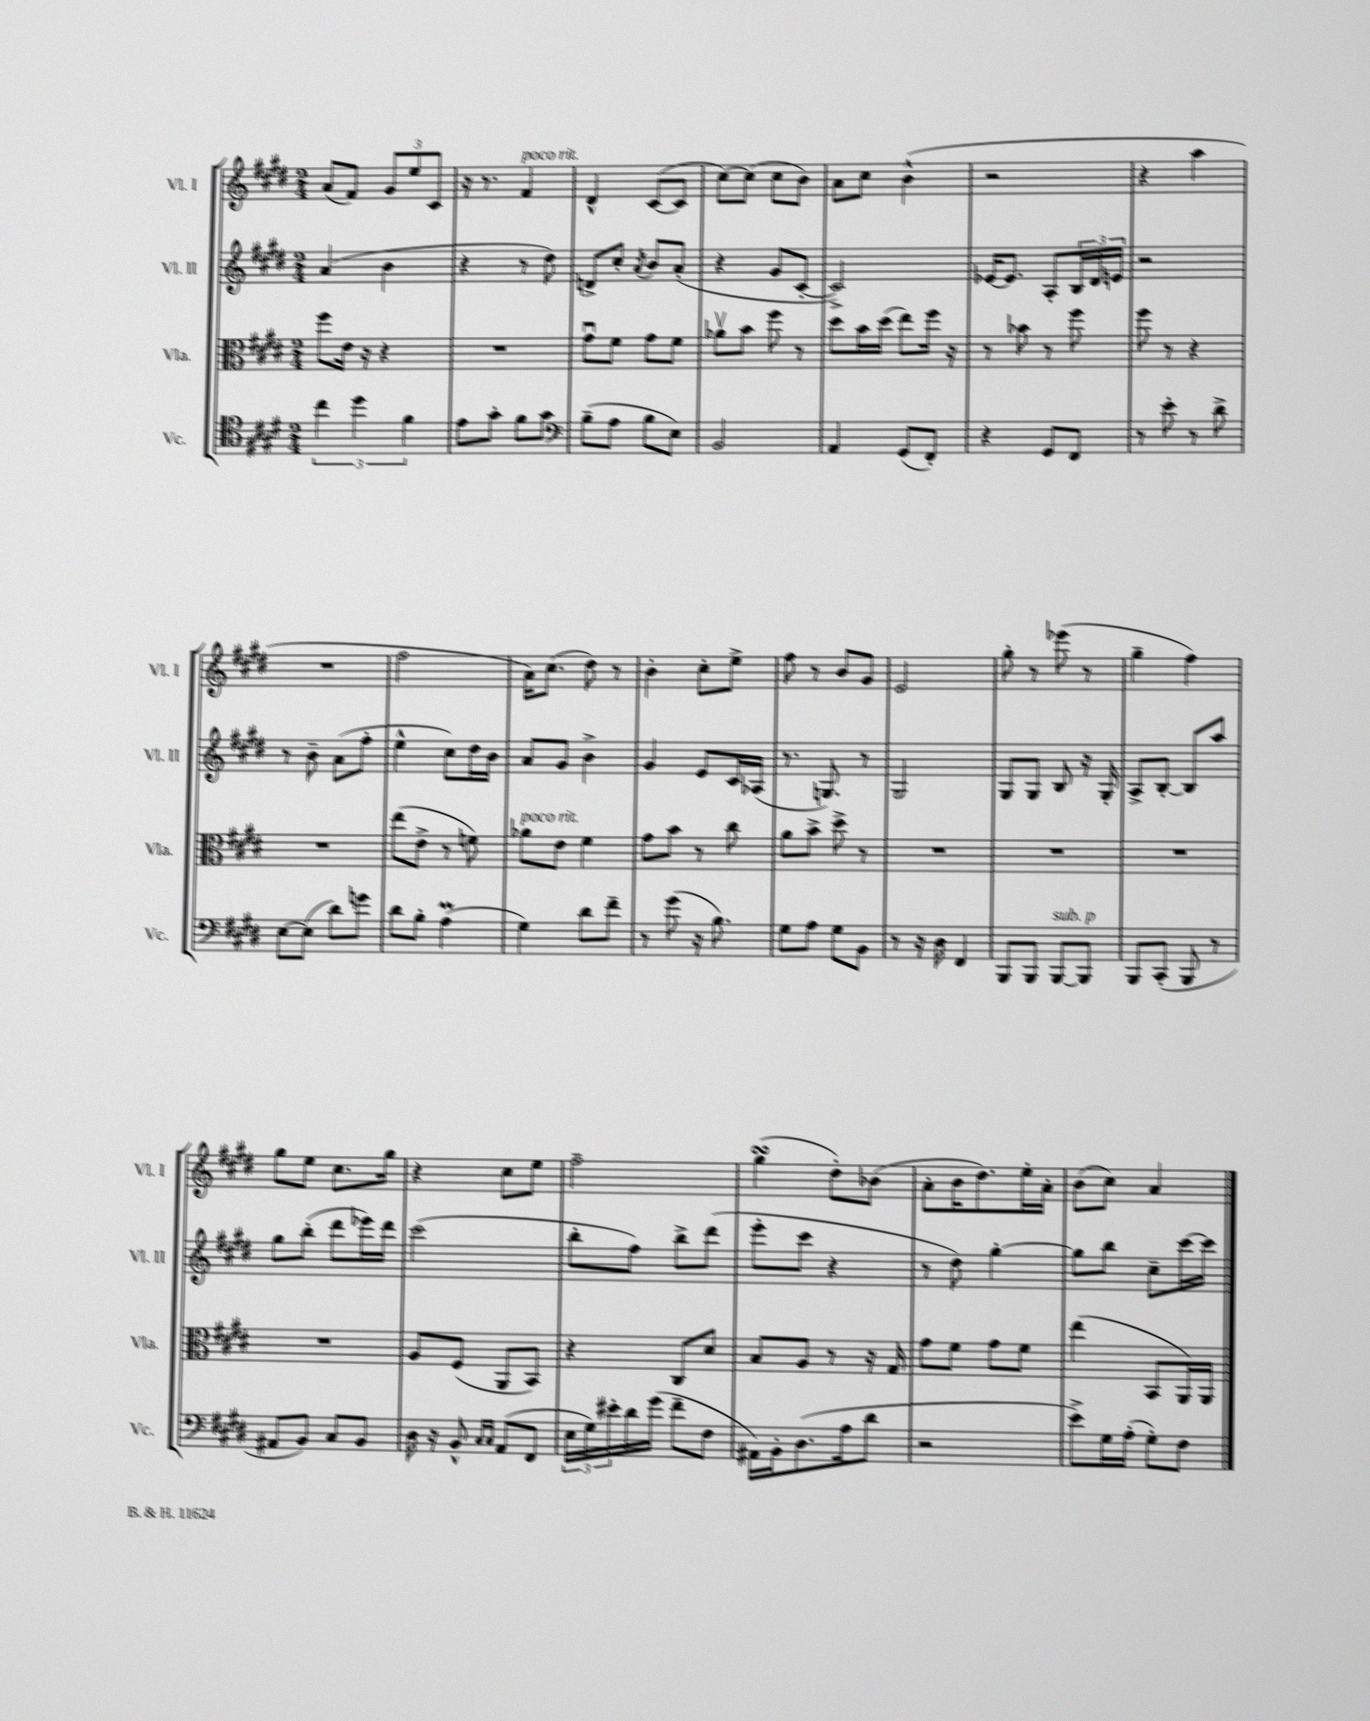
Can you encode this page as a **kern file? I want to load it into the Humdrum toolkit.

**kern	**kern	**kern	**kern
*staff4	*staff3	*staff2	*staff1
*clefC4	*clefC3	*clefG2	*clefG2
*k[f#c#g#d#]	*k[f#c#g#d#]	*k[f#c#g#d#]	*k[f#c#g#d#]
*M2/4	*M2/4	*M2/4	*M2/4
6cc#	8ff#	(4a	(8a
.	16e	.	8f#)
6dd#	.	.	.
.	16r	.	.
.	4r	4b	12g#
6f#	.	.	12ee
.	.	.	12c#
=	=	=	=
8e	2r	4r	16r
.	.	.	8.r
8g#'	.	.	.
8f#	.	8r	4f#
8g#	.	8dd#)	.
=	=	=	=
*clefF4	*	*	*
(8B~	8g#u	8d^	4d#^^
8A	8f#	8cc#'	.
.	.	8qa	.
8B	8g#	8b	([8c#
8E)	8f#	(8a'	8c#]
=	=	=	=
2BB	8a-v	4r	[8cc#)
.	8b	.	(8cc#]
.	8ff#	8g#	8cc#
.	8r	[8c#'	8b)
=	=	=	=
4AA	8dd#	2c#^])	8a
.	16b	.	8cc#
.	(16dd#	.	.
(8GG#	8ee)	.	(4b^^
8FF#')	16ff#	.	.
.	16r	.	.
=	=	=	=
4r	8r	[16e-	2r
.	.	8.e-]	.
.	8b-	.	.
8GG#	8r	8A'	.
8FF#	8ff#	24B	.
.	.	24d#	.
.	.	24e	.
=	=	=	=
8r	8ff#	2r	4r
8e'	8r	.	.
8r	4r	.	4aa
8d#^	.	.	.
=	=	=	=
[8E	2r	8r	2r
(8E]	.	8b~	.
8d#)	.	(8a	.
8g	.	8ff#'	.
=	=	=	=
8d#	(8ee	4ee^^	2ff#
8B'	8e^	.	.
(4A	8r	8cc#)	.
.	8f)	16dd#	.
.	.	16b	.
=	=	=	=
4G#)	8a-	8a	16a)
.	.	.	(8.cc#
.	8e	8g#	.
8d#	4f#	4b^	8dd#)
8f#~	.	.	8r
=	=	=	=
8r	8g#	4g#	4b'
(8g#	8b	.	.
16r	8r	8e	8cc#'
8.B)	.	.	.
.	8cc#	16c#	8ee^
.	.	(16A-	.
=	=	=	=
8G#	8a	8.r	8ff#
8A	8b^	.	8r
.	.	8.G)	.
8G#	8dd#^	.	8b
8BB	8r	8r	8g#
=	=	=	=
8r	2r	2G#	2e
16r	.	.	.
16D#	.	.	.
4FF#	.	.	.
=	=	=	=
8BBB	2r	8G#	8gg#'
8BBB	.	8G#	8r
[8BBB	.	8B	(8eee-
8BBB]	.	16r	8r
.	.	16G#'	.
=	=	=	=
8BBB	2r	8A^	4gg#~
(8CC#'	.	[8B'	.
8BBB	.	8B]	4ff#)
8r	.	8aa	.
=	=	=	=
8AA#	2r	8gg#	8gg#
8BB)	.	(8bb'	8ee
8C#	.	8ddd#	8.cc#
8BB	.	16eee-)	.
.	.	16ddd#	16gg#
=	=	=	=
16D#	8A	(2ccc#	4r
16r	.	.	.
8BB^^	(8F#	.	.
16qqC#	.	.	.
16qqC#	.	.	.
(8AA	8AA	.	8cc#
8FF#	8BB)	.	8ee
=	=	=	=
24E	4r	8bb'	2ff#~
24G#)	.	.	.
24e#'	.	.	.
16d#	.	8ff#)	.
(16g#	.	.	.
8f#~	8C#	8bb^	.
8F#	8d#	(8ddd#	.
=	=	=	=
16AA#)	8B	8eee'	(4gg#
16BB'	.	.	.
(8.D#	8A	8ccc#	.
.	8r	4r	8dd#')
16A	.	.	.
8d#	16r	.	(8b-
.	16G#	.	.
=	=	=	=
2r	8g#	8r	8a'
.	8f#	8dd#)	16b
.	.	.	8.dd#)
.	8g#	[4gg#'	.
.	8f#	.	16ee'
.	.	.	16a'
=	=	=	=
8e^)	(4ee	8gg#]	(8b
16G#	.	8bb	8cc#)
(16A'	.	.	.
8G#')	8BB	8cc#~	4a
8F#	16AA)	[16ccc#	.
.	16AA	16ccc#]	.
==	==	==	==
*-	*-	*-	*-
